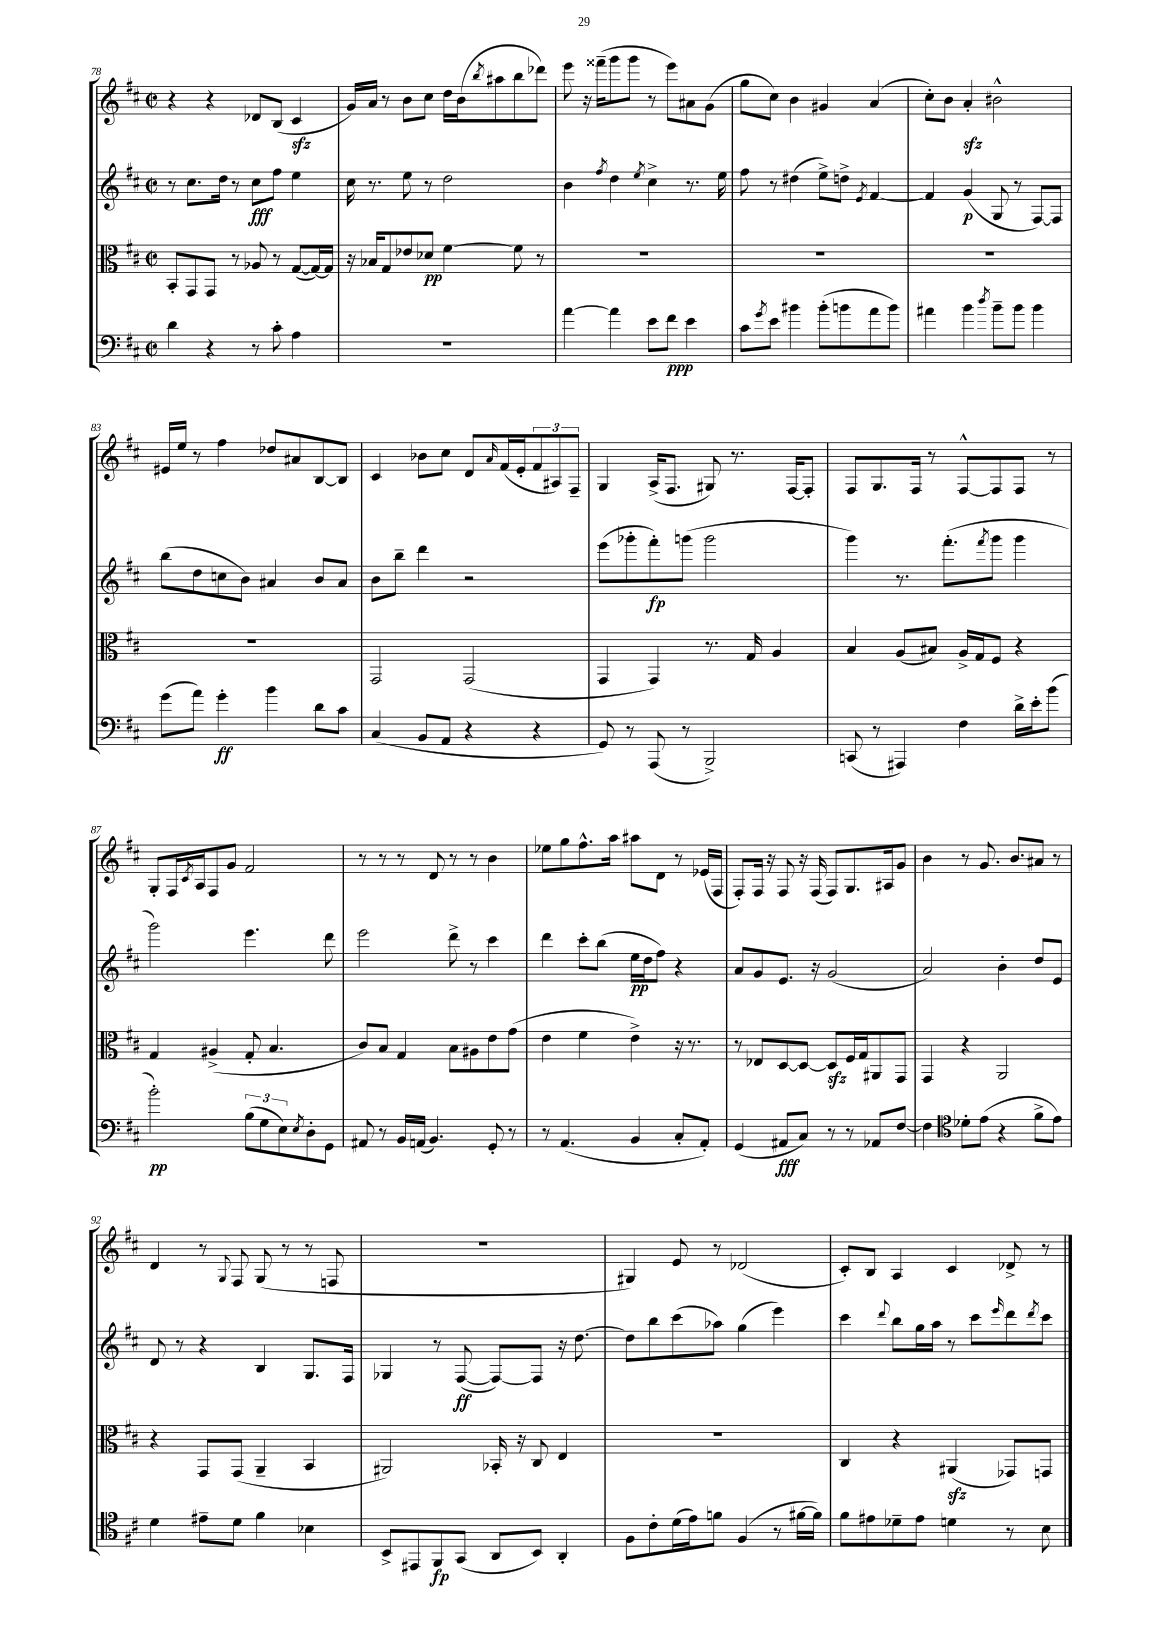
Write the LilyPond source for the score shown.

<<
\new StaffGroup <<
\new Staff = "s0" {
    \clef treble \key d \major \defaultTimeSignature \time 2/2
    r4 r4 des'8 b8( cis'4\sfz |
    g'16) a'16 r8 b'8 cis''8 d''16 b'16( \acciaccatura { b''8 } ais''8 b''8 des'''8) |
    e'''8 r16 fisis'''16--( g'''8 g'''8 r8 e'''8) ais'8 g'8( |
    g''8 cis''8) b'4 gis'4 a'4( |
    cis''8-.) b'8 a'4-.\sfz bis'2-^ |
    eis'16 e''16 r8 fis''4 des''8 ais'8 b8~ b8 |
    cis'4 bes'8 cis''8 d'8 \grace { a'16 } fis'16( e'16-. \tuplet 3/2 { fis'8 ais8) fis8-- } |
    g4 a16->( fis8. gis8) r8. fis16~ fis8-. |
    fis8 g8. fis16 r8 fis8~-^ fis8 fis8 r8 |
    g8-. fis16 \acciaccatura { cis'8 } a16 fis8 g'8 fis'2 |
    r8 r8 r8 d'8 r8 r8 b'4 |
    ees''8 g''8 fis''8.-^ a''16 ais''8 d'8 r8 ees'16( fis16 |
    fis8-.) fis16 r16 fis8 r16 fis16( fis8) g8. ais16 g'8 |
    b'4 r8 g'8. b'8. ais'8 r8 |
    d'4 r8 \appoggiatura { g8 } fis8 g8( r8 r8 f8 |
    R1 |
    gis4) e'8 r8 des'2( |
    cis'8-.) b8 a4 cis'4 des'8-> r8 \bar "|." |
}
\new Staff = "s1" {
    \clef treble \key d \major \defaultTimeSignature \time 2/2
    r8 cis''8. d''16 r8 cis''8\fff fis''8 e''4 |
    cis''16 r8. e''8 r8 d''2 |
    b'4 \acciaccatura { fis''8 } d''4 \acciaccatura { e''8 } cis''4-> r8. e''16 |
    fis''8 r8 dis''4( e''8->) d''8-> \acciaccatura { e'8 } fis'4~ |
    fis'4 g'4\p( g8 r8 fis8~) fis8 |
    b''8( d''8 c''8 b'8) ais'4 b'8 ais'8 |
    b'8 b''8-- d'''4 r2 |
    e'''8( ges'''8-. fis'''8-.\fp) g'''8( g'''2 |
    g'''4) r8. fis'''8.-.( \acciaccatura { fis'''8 } g'''8 g'''4 |
    g'''2) e'''4. d'''8 |
    e'''2 d'''8-> r8 cis'''4 |
    d'''4 cis'''8-. b''8( e''16\pp d''16 fis''8) r4 |
    a'8 g'8 e'8. r16 g'2( |
    a'2) b'4-. d''8 e'8 |
    d'8 r8 r4 b4 g8. fis16 |
    ges4 r8 fis8~\ff( fis8~) fis8 r16 d''8.~ |
    d''8 b''8 cis'''8( aes''8) g''4( e'''4) |
    cis'''4 \appoggiatura { d'''8 } b''8 g''16 a''16 r8 cis'''8 \grace { e'''16 } d'''8 \acciaccatura { d'''8 } cis'''8 \bar "|." |
}
\new Staff = "s2" {
    \clef alto \key d \major \defaultTimeSignature \time 2/2
    b,8-. g,8 g,8 r8 aes8 r8 g8~( g16~) g16 |
    r16 bes16 g8 ees'8 des'8\pp fis'4~ fis'8 r8 |
    R1 |
    R1 |
    R1 |
    R1 |
    g,2 g,2( |
    g,4 g,4) r8. g16 a4 |
    b4 a8( bis8) a16-> g16 fis8 r4 |
    g4 ais4->( g8-. b4. |
    cis'8) b8 g4 b8 ais8 e'8 g'8( |
    e'4 fis'4 e'4->) r16 r8. |
    r8 ees8 d8~ d8~ d8\sfz fis16 g16 ais,8 g,8 |
    g,4 r4 a,2 |
    r4 g,8 g,8( a,4-- b,4 |
    ais,2) bes,16-. r16 cis8 e4 |
    R1 |
    cis4 r4 ais,4\sfz( ges,8) g,8 \bar "|." |
}
\new Staff = "s3" {
    \clef bass \key d \major \defaultTimeSignature \time 2/2
    d'4 r4 r8 cis'8-. a4 |
    R1 |
    a'4~ a'4 e'8 fis'8\ppp e'4 |
    cis'8 \acciaccatura { g'8 } e'8 bis'4 bis'8-.( b'8 a'8 b'8) |
    ais'4 b'4 \acciaccatura { d''8 } b'8-- b'8 b'4 |
    g'8( a'8) g'4-.\ff b'4 d'8 cis'8 |
    cis4( b,8 a,8 r4 r4 |
    g,8) r8 a,,8( r8 b,,2->) |
    c,8( r8 ais,,4) fis4 d'16-> e'16-. b'8( |
    b'2-.\pp) \tuplet 3/2 { b8( g8 e8) } \acciaccatura { e8 } d8-. g,8 |
    ais,8 r8 b,16 a,16( b,4.) g,8-. r8 |
    r8 a,4.( b,4 cis8-. a,8-.) |
    g,4( ais,8\fff cis8) r8 r8 aes,8 fis8~ |
    fis4 \clef tenor des'8-. e'8( r4 fis'8-> e'8) |
    d'4 eis'8-- d'8 fis'4 bes4 |
    b,8-> eis,8 fis,8\fp g,8( a,8 b,8) a,4-. |
    fis8 cis'8-. d'16( e'16) f'8 fis4( r8 fis'16~ fis'16) |
    fis'8 eis'8 des'8-- eis'8 d'4 r8 b8 \bar "|." |
}
>>
>>
\layout { \context { \Score currentBarNumber = #78 } }
